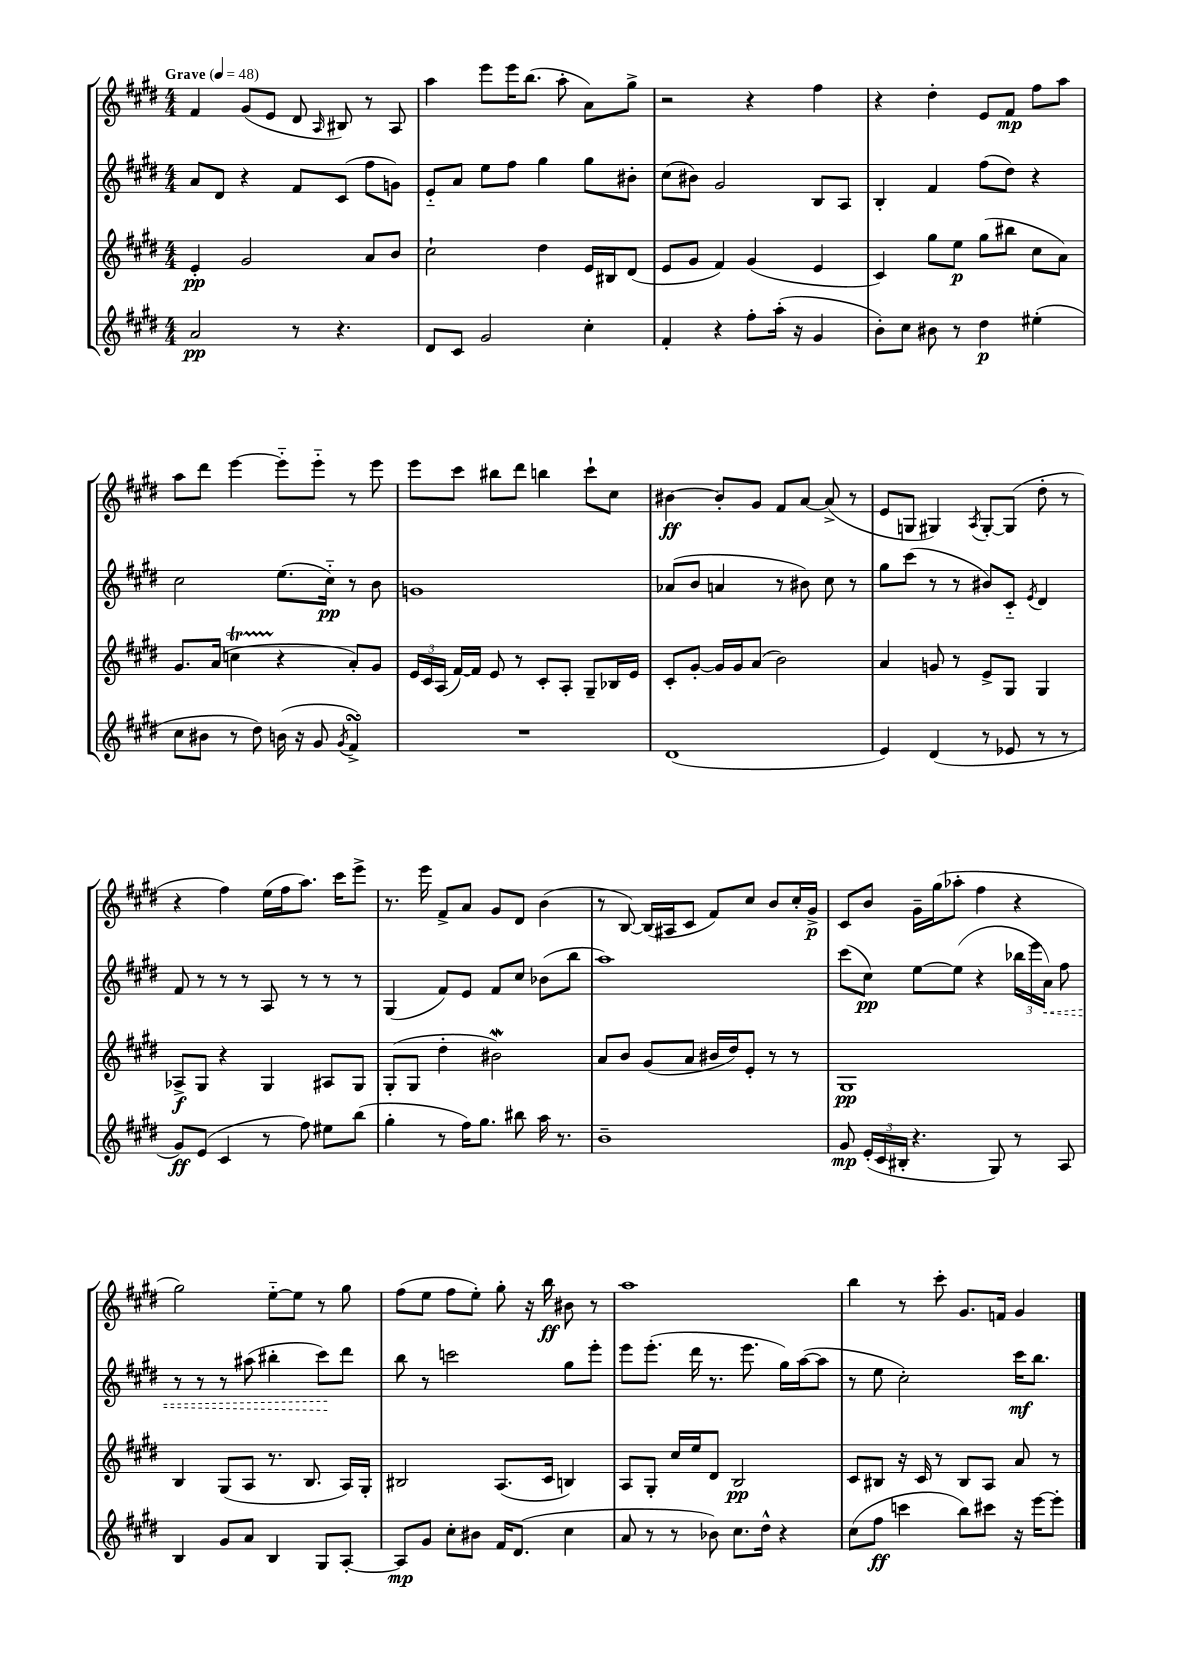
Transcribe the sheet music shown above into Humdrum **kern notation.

**kern	**kern	**kern	**kern
*staff4	*staff3	*staff2	*staff1
*clefG2	*clefG2	*clefG2	*clefG2
*k[f#c#g#d#]	*k[f#c#g#d#]	*k[f#c#g#d#]	*k[f#c#g#d#]
*M4/4	*M4/4	*M4/4	*M4/4
*MM48	*MM48	*MM48	*MM48
2a	4e'	8a	4f#
.	.	8d#	.
.	2g#	4r	(8g#
.	.	.	8e
8r	.	8f#	8d#
.	.	.	16qqA
4.r	.	(8c#	8B#)
.	8a	8ff#	8r
.	8b	8g)	8A
=	=	=	=
8d#	2cc#`	8e'~	4aa
8c#	.	8a	.
2g#	.	8ee	8eee
.	.	8ff#	16eee
.	.	.	(8.bb
.	4dd#	4gg#	.
.	.	.	8aa'
4cc#'	16e	8gg#	8a)
.	16B#	.	.
.	(8d#	8b#'	8gg#^
=	=	=	=
4f#'	8e	(8cc#	2r
.	8g#	8b#)	.
4r	4f#)	2g#	.
8ff#'	(4g#	.	4r
(16aa'	.	.	.
16r	.	.	.
4g#	4e	8B	4ff#
.	.	8A	.
=	=	=	=
8b')	4c#)	4B'	4r
8cc#	.	.	.
8b#	8gg#	4f#	4dd#'
8r	8ee	.	.
4dd#	(8gg#	(8ff#	8e
.	8bb#	8dd#)	8f#
(4ee#'	8cc#	4r	8ff#
.	8a)	.	8aa
=	=	=	=
8cc#	8.g#	2cc#	8aa
8b#	.	.	8ddd#
.	(16a	.	.
8r	4cc	.	[4eee
8dd#)	.	.	.
(16b	4r	(8.ee	8eee'~]
16r	.	.	.
8g#	.	.	8eee'~
.	.	16cc#'~)	.
8qg#	.	.	.
4f#^)	8a')	8r	8r
.	8g#	8b	8eee
=	=	=	=
1r	24e	1g	8eee
.	24c#	.	.
.	(24A	.	.
.	[16f#)	.	8ccc#
.	16f#]	.	.
.	8e	.	8bb#
.	8r	.	8ddd#
.	8c#'	.	4bb
.	8A'	.	.
.	8G#~	.	8ccc#`
.	16B-	.	8cc#
.	16e	.	.
=	=	=	=
(1d#	8c#'	(8a-	[4b#
.	[8g#'	8b	.
.	16g#]	4a	8b#']
.	16g#	.	.
.	(8a	.	8g#
.	2b)	8r	8f#
.	.	8b#)	[8a
.	.	8cc#	(8a^]
.	.	8r	8r
=	=	=	=
4e)	4a	8gg#	8e
.	.	(8ccc#	8G
(4d#	8g	8r	4G#)
.	8r	8r	.
.	.	.	8qA
8r	8e^	8b#)	[8G#'
8e-	8G#	8c#'~	(8G#]
.	.	8qe	.
8r	4G#	4d#	8dd#'
8r	.	.	8r
=	=	=	=
8g#)	8A-^	8f#	4r
(8e	8G#	8r	.
4c#	4r	8r	4ff#)
.	.	8r	.
8r	4G#	8A	(16ee
.	.	.	16ff#
8ff#)	.	8r	8.aa)
8ee#	8A#	8r	.
.	.	.	16ccc#
(8bb	8G#	8r	8eee^
=	=	=	=
4gg#'	(8G#'	(4G#	8.r
.	8G#	.	.
.	.	.	16eee
8r	4dd#'	8f#)	8f#^
16ff#)	.	8e	8a
8.gg#	.	.	.
.	2b#)	8f#	8g#
8bb#	.	8cc#	8d#
16aa	.	(8b-	(4b
8.r	.	.	.
.	.	8bb	.
=	=	=	=
1b~	8a	1aa)	8r
.	8b	.	[8B)
.	(8g#	.	(16B]
.	.	.	16A#
.	8a	.	8c#
.	16b#	.	8f#)
.	16dd#)	.	.
.	8e'	.	8cc#
.	8r	.	8b
.	8r	.	16cc#'
.	.	.	16g#^
=	=	=	=
8g#	1G#	(8ccc#	8c#
(24e'	.	8cc#)	8b
24c#	.	.	.
24B#'	.	.	.
4.r	.	[8ee	16g#~
.	.	.	(16gg#
.	.	(8ee]	8aa-'
.	.	4r	4ff#
8G#)	.	.	.
8r	.	24bb-	4r
.	.	24eee	.
.	.	24a)	.
8A	.	8ff#	.
=	=	=	=
4B	4B	8r	2gg#)
.	.	8r	.
8g#	(8G#	8r	.
8a	8A	(8aa#	.
4B	8.r	4bb#'	[8ee'~
.	.	.	8ee]
.	8.B	.	.
8G#	.	8ccc#)	8r
[8A'	16A)	8ddd#	8gg#
.	16G#'	.	.
=	=	=	=
8A]	2B#	8bb	(8ff#
8g#	.	8r	8ee
8cc#'	.	2ccc	8ff#
8b#	.	.	8ee')
16f#	(8.A	.	8gg#'
(8.d#	.	.	.
.	.	.	16r
.	16c#	.	16bb
4cc#	4B)	8gg#	8b#
.	.	8eee'	8r
=	=	=	=
8a	8A	8eee	1aa
8r	8G#'	(8.eee'	.
8r	16cc#	.	.
.	16ee	16ddd#	.
8b-)	8d#	8.r	.
8.cc#	2B	.	.
.	.	8.eee	.
16dd#^^	.	.	.
4r	.	16gg#)	.
.	.	([16aa	.
.	.	8aa]	.
=	=	=	=
(8cc#	8c#	8r	4bb
8ff#	8B#	8ee	.
4ccc	16r	2cc#')	8r
.	16c#	.	.
.	8r	.	8ccc#'
8bb)	8B#	.	8.g#
8ccc#	8A	.	.
.	.	.	16f
16r	8a	16ccc#	4g#
[16eee	.	8.bb	.
8eee']	8r	.	.
==	==	==	==
*-	*-	*-	*-
